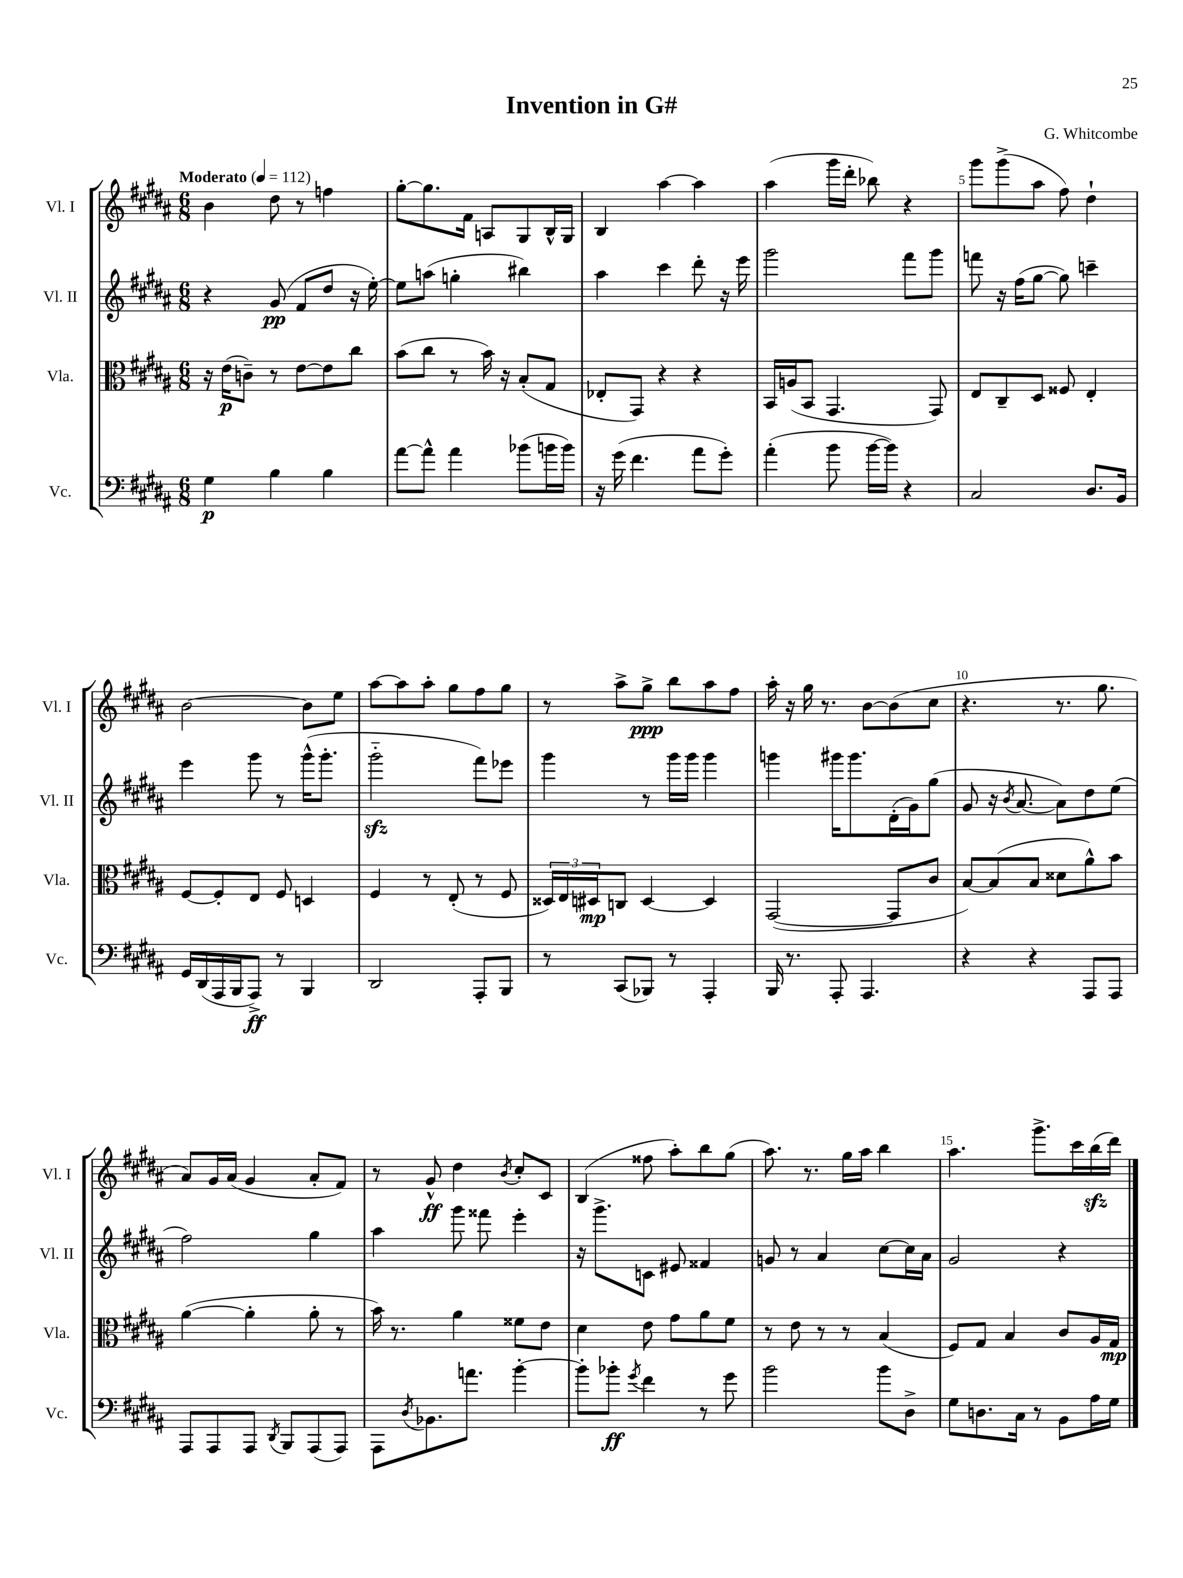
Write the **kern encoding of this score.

**kern	**kern	**kern	**kern
*staff4	*staff3	*staff2	*staff1
*clefF4	*clefC3	*clefG2	*clefG2
*k[f#c#g#d#a#]	*k[f#c#g#d#a#]	*k[f#c#g#d#a#]	*k[f#c#g#d#a#]
*M6/8	*M6/8	*M6/8	*M6/8
*MM112	*MM112	*MM112	*MM112
4G#\	16r	4r	4b\
.	(16e\LK	.	.
.	8c~\J)	.	.
4B\	8r	(8g#/	8dd#\
.	[8e\L	8f#/L	8r
4B\	8e\]	8dd#/J	4ff\
.	8cc#\J	16r	.
.	.	[16ee'\)	.
=	=	=	=
[8a#\L	(8b\L	8ee\]L	[8gg#'\L
8a#^^\]J	8cc#\J	(8aa\J	8.gg#\]
4a#\	8r	4gg'\	.
.	.	.	16f#\Jk
.	16b\)	.	8A/L
.	16r	.	.
(8b-\L	(8B'/L	4bb#\)	8G#/
16b\L	8G#/J	.	16B^^/L
16b\JJ)	.	.	16G#/JJ
=	=	=	=
16r	8E-'/L	4aa#\	4B/
(16g#\	.	.	.
4.f#\	8GG#/J)	.	.
.	4r	4ccc#\	[4aa#\
8a#\L	4r	8ddd#'\	4aa#\]
8g#'\J)	.	16r	.
.	.	16eee\	.
=	=	=	=
(4a#'\	16BB/LL	2ggg#\	(4aa#\
.	(16A/J	.	.
.	8BB/J	.	.
8b\	4.GG#/	.	16ggg#\LL
.	.	.	16ddd#'\JJ
[16b\LL	.	.	8bb-\)
16b\]JJ)	.	.	.
4r	.	8fff#\L	4r
.	8GG#/)	8ggg#\J	.
=	=	=	=
2C#/	8E/L	8fff\	8ggg#\L
.	8C#~/	16r	(8ggg#^\
.	.	(16ff#\LK	.
.	8D#/J	[8gg#\J	8aa#\J
.	8F##/	8gg#\])	8ff#\)
8.D#/L	4E'/	4ccc~\	4dd#`\
16BB/Jk	.	.	.
=	=	=	=
16GG#/LL	[8F#/L	4eee\	[2b\
(16DD#/	.	.	.
16AAA#/	8F#'/]	.	.
16BBB/J	.	.	.
8AAA#^/J)	8E/J	8ggg#\	.
8r	8F#/	8r	.
4BBB/	4D/	(16ggg#^^\LK	8b\]L
.	.	8.ggg#'\J	.
.	.	.	8ee\J
=	=	=	=
2DD#/	4F#/	2ggg#'~\	[8aa#\L
.	.	.	8aa#\]
.	8r	.	8aa#'\J
.	(8E'/	.	8gg#\L
8AAA#'/L	8r	8fff#\L)	8ff#\
8BBB/J	8F#/	8eee-\J	8gg#\J
=	=	=	=
8r	24D##/LL)	4ggg#\	8r
.	24E/	.	.
.	24D#/J	.	.
(8CC#/L	8C/J	.	8aa#^\L
8BBB-/J)	[4D#/	8r	8gg#^\J
8r	.	16ggg#\LL	8bb\L
.	.	16ggg#\JJ	.
4AAA#'/	4D#/]	4ggg#\	8aa#\
.	.	.	8ff#\J
=	=	=	=
16BBB/	([2GG#/	4ggg\	16aa#'\
8.r	.	.	16r
.	.	.	16gg#\
.	.	.	8.r
8AAA#'/	.	16ggg#\LK	.
.	.	8.ggg#\	.
4.AAA#/	.	.	[8b\L
.	8GG#/]L	(16d#'\L	(8b\]
.	.	16g#\J)	.
.	8c#/J	(8gg#\J	8cc#\J
=	=	=	=
4r	[8B/L)	8g#/	4.r
.	(8B/]	16r	.
.	.	8qb/	.
.	.	[8.a#/	.
4r	8B/J	.	.
.	8d##\L	8a#\]L)	8.r
8AAA#/L	8a#^^\)	8dd#\	.
.	.	.	8.gg#\
8AAA#/J	8b\J	(8ee\J	.
=	=	=	=
8AAA#/L	([4a#\	2ff#\)	8a#/L)
8AAA#/	.	.	16g#/L
.	.	.	(16a#/JJ
8AAA#/J	4a#'\]	.	4g#/
8qDD#/	.	.	.
8BBB/L	.	.	.
(8AAA#/	8a#'\	4gg#\	8a#'/L
8AAA#/J)	8r	.	8f#/J)
=	=	=	=
8AAA#\L	16b\)	4aa#\	8r
.	8.r	.	.
8qD#/	.	.	.
8.BB-\	.	.	8g#^^/
.	4a#\	8ggg#\	4dd#\
8.a\J	.	.	.
.	.	8fff##\	.
.	.	.	8qb/
[4b'\	8f##\L	4eee'\	8cc#'/L
.	8e\J	.	8c#/J
=	=	=	=
8b'\]L	4d#\	16r	(4B/
.	.	8.ggg#^\L	.
8b-'\J	.	.	.
8qg#/	.	.	.
4f#\	8e\	8c\J	8ff##\
.	8g#\L	8e#/	8aa#'\L)
8r	8a#\	4f##/	8bb\
8g#\	8f#\J	.	(8gg#\J
=	=	=	=
2b\	8r	8g/	8.aa#\)
.	8e\	8r	.
.	.	.	8.r
.	8r	4a#/	.
.	8r	.	16gg#\LL
.	.	.	16aa#\JJ
8b\L	(4B/	[8cc#\L	4bb\
8D#^\J	.	16cc#\]L	.
.	.	16a#\JJ	.
=	=	=	=
8G#\L	8F#/L)	2g#/	4.aa#\
8.D\	8G#/J	.	.
.	4B/	.	.
16C#\Jk	.	.	.
8r	.	.	8.ggg#^\L
8BB\L	8c#/L	4r	.
.	.	.	16ccc#\L
16A#\L	16A#/L	.	(16bb\
16G#\JJ	16G#/JJ	.	16ddd#\JJ)
==	==	==	==
*-	*-	*-	*-
